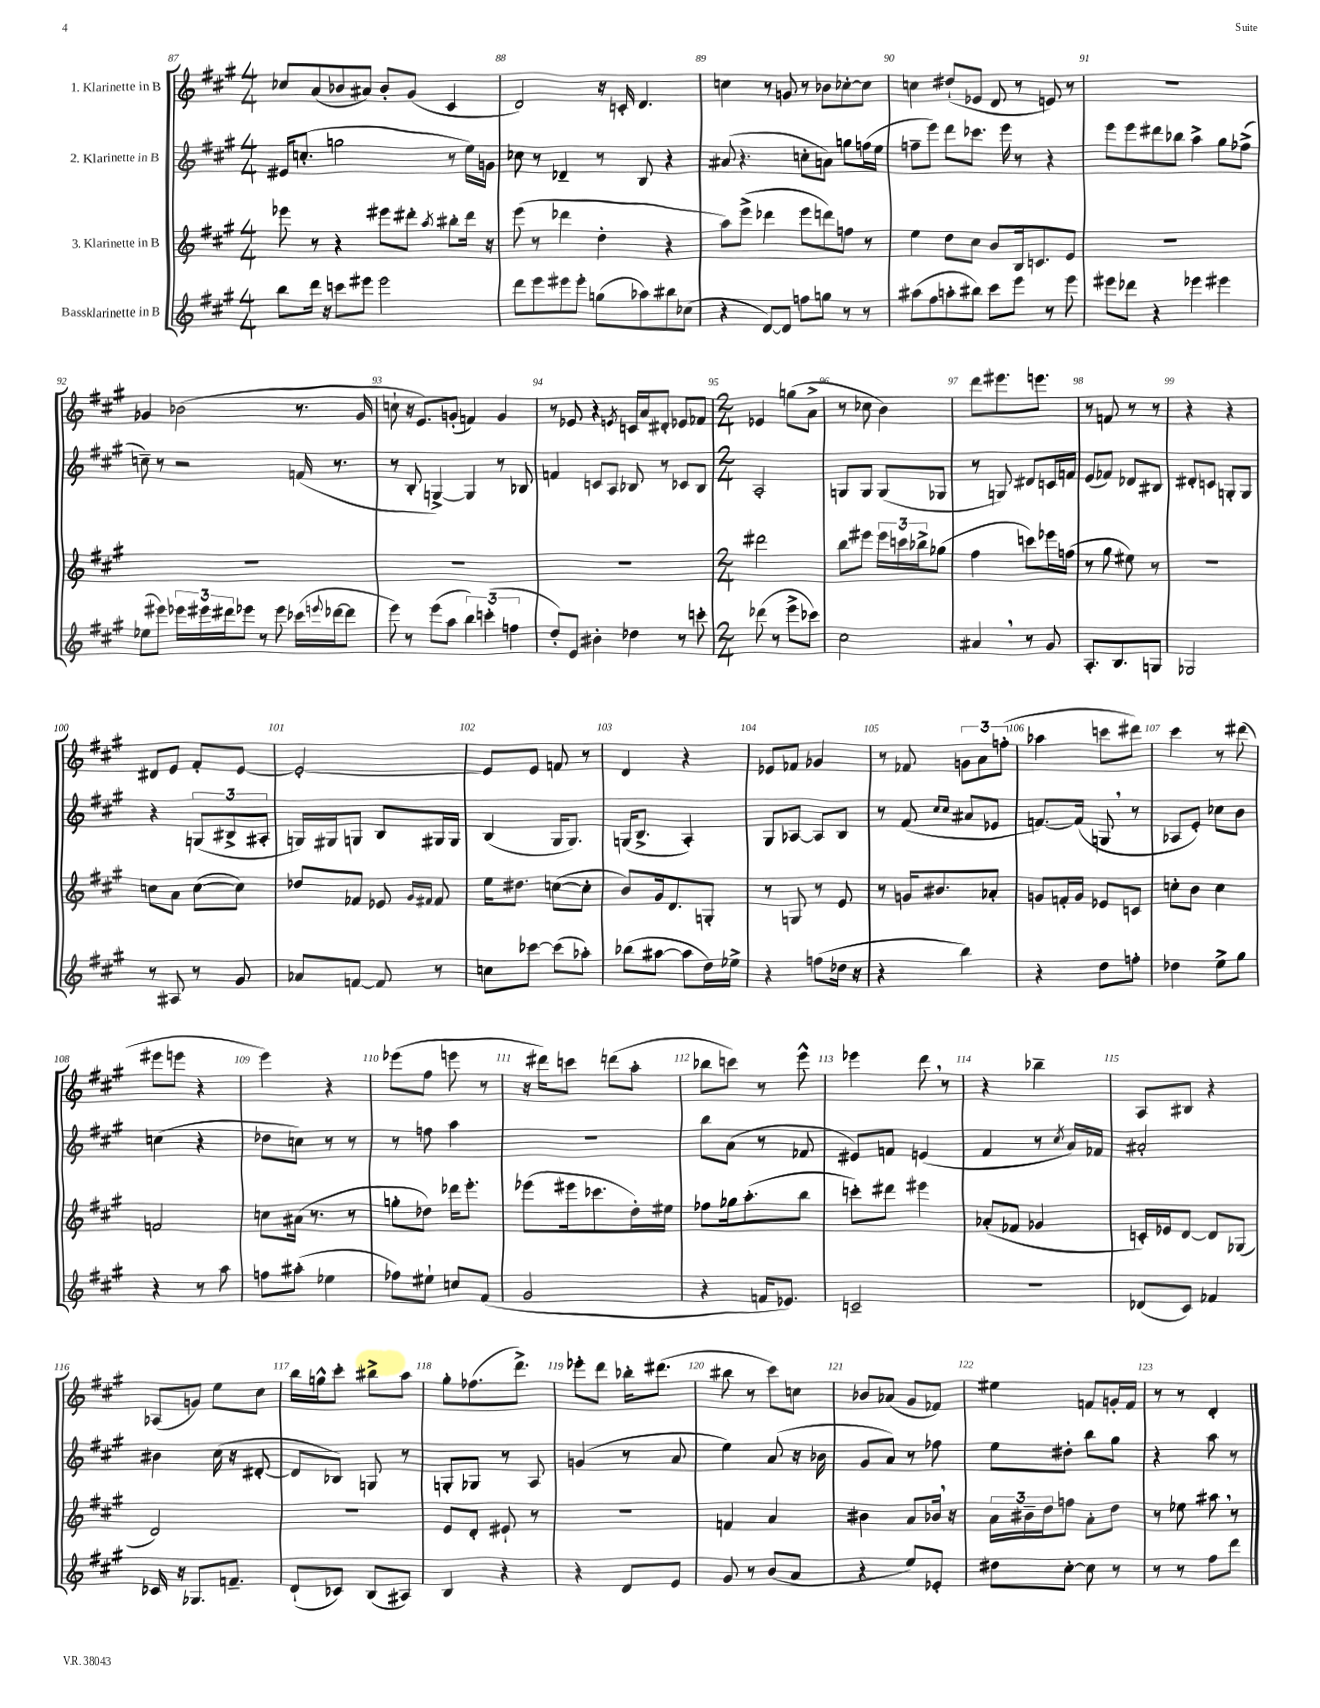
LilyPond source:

<<
\new StaffGroup <<
\new Staff = "s0" \with { instrumentName = "1. Klarinette in B" } {
    \clef treble \key a \major \numericTimeSignature \time 4/4
    ces''8 a'8( bes'8 ais'8) bes'8-. gis'8( cis'4 |
    d'2) r16 c'16-. d'4. |
    c''4 r8 g'8 r8 bes'8 ces''8~-. ces''8 |
    c''4 dis''8-!( ees'8 d'8 r8 e'8) r8 |
    r1 |
    ges'4 bes'2( r8. ges'16 |
    c''8-! r16 e'8.) g'8-.( f'4) g'4 |
    r8 ees'8 r4 \acciaccatura { e'8 } c'16 a'16 dis'8-. ees'8 fes'8 |
    \numericTimeSignature \time 2/4 ees'4 g''8( a'8-> |
    r8 ces''8 b'4) |
    d'''8 eis'''8. e'''8. |
    r8 f'8 r8 r8 |
    r4 r4 |
    dis'8 e'8 fis'8-. e'8~ |
    e'2~-. |
    e'8 e'8 f'8 r8 |
    d'4 r4 |
    ees'8 fes'8 ges'4 |
    r8 fes'8 \tuplet 3/2 { g'8 a'8 f''8-.( } |
    aes''4 c'''8 dis'''8) |
    cis'''4 r8 dis'''8( |
    eis'''8 e'''8 r4 |
    e'''4) r4 |
    ees'''8( fis''8 e'''8 r8 |
    r16 dis'''16) c'''8 d'''8( a''8-. |
    bes''8 c'''8) r8 e'''8-^ |
    ees'''4 d'''8 \breathe r8 |
    r4 bes''4-- |
    a8 bis8 r4 |
    aes8( g'8) e''8 cis''8 |
    b''16 g''16-^ cis'''8-. bis''8-> a''8 |
    gis''8-. fes''8.( d'''8.->) |
    ees'''8-. d'''8 bes''16-. dis'''8.( |
    bis''8 r8 cis'''8) c''8 |
    bes'8 aes'8( gis'8 fes'8) |
    eis''4 f'8 g'16-. f'16 |
    r8 r8 d'4-. \bar "|." |
}
\new Staff = "s1" \with { instrumentName = "2. Klarinette in B" } {
    \clef treble \key a \major \numericTimeSignature \time 4/4
    eis'16 c''8.-.( g''2 r8 e''16) g'16 |
    ces''8 r8 des'4-- r8 b8 r4 |
    ais'8( r4. c''8-. a'8) g''8 f''16( e''16 |
    f''8-- e'''8) d'''8 ces'''8. e'''16 r8 r4 |
    e'''8 e'''8 dis'''8 bes''8 a''4-> gis''8 fes''8->( |
    c''8--) r8 r2 f'16( r8. |
    r8 b8-. g4~->) g4 r8 bes8 |
    f'4 c'8 a8 bes8 r8 ces'8 bes8 |
    \numericTimeSignature \time 2/4 a2-. |
    g8 g8 g8( ges8 |
    r8 g8) dis'8 c'16 f'16 |
    e'8( fes'8) des'8 bis8 |
    dis'8-. c'8 g8-. g8 |
    r4 \tuplet 3/2 { g8( bis8-> ais8-. } |
    g16) gis16 g8 b8 gis16 gis16 |
    b4( gis16 gis8.) |
    g16( b8.-> a4-.) |
    gis8 aes8~ aes8 b8 |
    r8 fis'8( \grace { cis''16 cis''16 } ais'8 ees'8 |
    f'8.~) f'16( g8 \breathe r8 |
    aes8 e'8-.) ces''8 b'8 |
    c''4( r4 |
    des''8 c''8) r8 r8 |
    r8 f''8 a''4 |
    r2 |
    b''8 a'8( r8 fes'8 |
    eis'8) f'8 e'4( |
    fis'4 r8 \acciaccatura { cis''8 } a'16) fes'16 |
    ais'2-. |
    bis'4 cis''16( r16 dis'8~-. |
    dis'8 bes8) g8 r8 |
    g8-. ges8 r8 a8 |
    g'4( r8 a'8 |
    e''4) a'8( r16 bes'16 |
    gis'8 a'8) r8 fes''8 |
    e''8 dis''8-. b''8 gis''8 |
    r4 a''8 r8 \bar "|." |
}
\new Staff = "s2" \with { instrumentName = "3. Klarinette in B" } {
    \clef treble \key a \major \numericTimeSignature \time 4/4
    ees'''8 r8 r4 eis'''8 dis'''8-. \acciaccatura { a''8 } bis''8-. dis'''16 r16 |
    e'''8( r8 des'''4 d''4-. r4 |
    a''8) e'''8->( des'''4 e'''8 d'''8) f''8 r8 |
    e''4 d''8 cis''8 b'8 b16 c'8. e'8 |
    R1 |
    R1 |
    R1 |
    R1 |
    \numericTimeSignature \time 2/4 dis'''2 |
    b''8 eis'''8 \tuplet 3/2 { eis'''16 c'''16 bes''16-> } ges''8( |
    fis''4 c'''8) ees'''16 f''16( |
    r8 gis''8 eis''8) r8 |
    R2 |
    c''8 a'8 c''8~( c''8) |
    des''8 fes'8 ees'8 \grace { gis'16 fis'16 } fis'8 |
    e''16 dis''8. c''8~( c''8-. |
    b'8) gis'16 d'8. g8-. |
    r8 g8 r8 e'8 |
    r8 g'16 bis'8. aes'8-. |
    g'8 f'16-. g'16 ees'8 c'8 |
    c''8-. b'8 c''4 |
    f'2 |
    c''8 ais'16( r8. r8 |
    g''8-. des''8) des'''16 e'''8.-. |
    ees'''8( eis'''16 ces'''8. d''16-.) eis''16 |
    fes''8 ges''16 a''8.-.( b''8 |
    c'''8-.) dis'''8 eis'''4 |
    aes'8-.( fes'8 ges'4 |
    c'16-.) ees'16 d'8~ d'8 ges8( |
    d'2) |
    r2 |
    e'8 d'8-. eis'8-! r8 |
    r2 |
    f'4 a'4 |
    bis'4 a'8 bes'16 \breathe r16 |
    \tuplet 3/2 { a'16 bis'16-- d''16 } f''8 a'8-. d''8 |
    r8 ees''8 ais''8 \breathe r8 \bar "|." |
}
\new Staff = "s3" \with { instrumentName = "Bassklarinette in B" } {
    \clef treble \key a \major \numericTimeSignature \time 4/4
    b''8 d'''16 r16 c'''8 eis'''8 eis'''2 |
    d'''8 e'''8 eis'''8 eis'''8-. g''8( aes''8) bis''8 ces''8( |
    r4 d'8~) d'8 f''8 g''8 r8 r8 |
    ais''8( fis''8 a''8-. bis''8) cis'''8 e'''8 r8 e'''8 |
    eis'''8 des'''8 r4 ees'''4 eis'''4 |
    ees''8( eis'''8) \tuplet 3/2 { ees'''16 eis'''16 dis'''16 } ees'''8 r8 ees'''8 ces'''16( \appoggiatura { e'''8 } des'''16~ des'''8 |
    e'''8) r8 e'''8( a''8 \tuplet 3/2 { b''4) c'''4-.( f''4 } |
    d''8-.) e'8 bis'4-. des''4 r8 c'''8-. |
    \numericTimeSignature \time 2/4 des'''8( r8 e'''8-> ces'''8) |
    cis''2 |
    ais'4 \breathe r8 gis'8 |
    a8.-. b8. g8 |
    ges2 |
    r8 ais8 r8 gis'8 |
    aes'8 f'8~ f'8 r8 |
    c''8 ces'''8~ ces'''8( aes''8-.) |
    bes''8( ais''8~ ais''8 d''16) ees''16-> |
    r4 f''8( des''16 r16 |
    r4 b''4) |
    r4 d''8 f''8-. |
    des''4 e''8-> gis''8 |
    r4 r8 a''8 |
    f''8 ais''8-.( ees''4 |
    fes''8) eis''8-! c''8 fis'8( |
    gis'2 |
    r4 f'16 ees'8.) |
    c'2-- |
    R2 |
    des'8( cis'8) fes'4 |
    ces'16 r16 ges8. f'8.-- |
    d'8-!( ces'8) b8( ais8) |
    b4 r4 |
    r4 d'8 e'8 |
    gis'8 r8 b'8( a'8 |
    r4 e''8) ees'8-. |
    dis''8 cis''8~-. cis''8 r8 |
    r8 r8 fis''8 d'''8 \bar "|." |
}
>>
>>
\layout { \context { \Score currentBarNumber = #87 \override BarNumber.break-visibility = ##(#f #t #t) barNumberVisibility = #all-bar-numbers-visible } }
